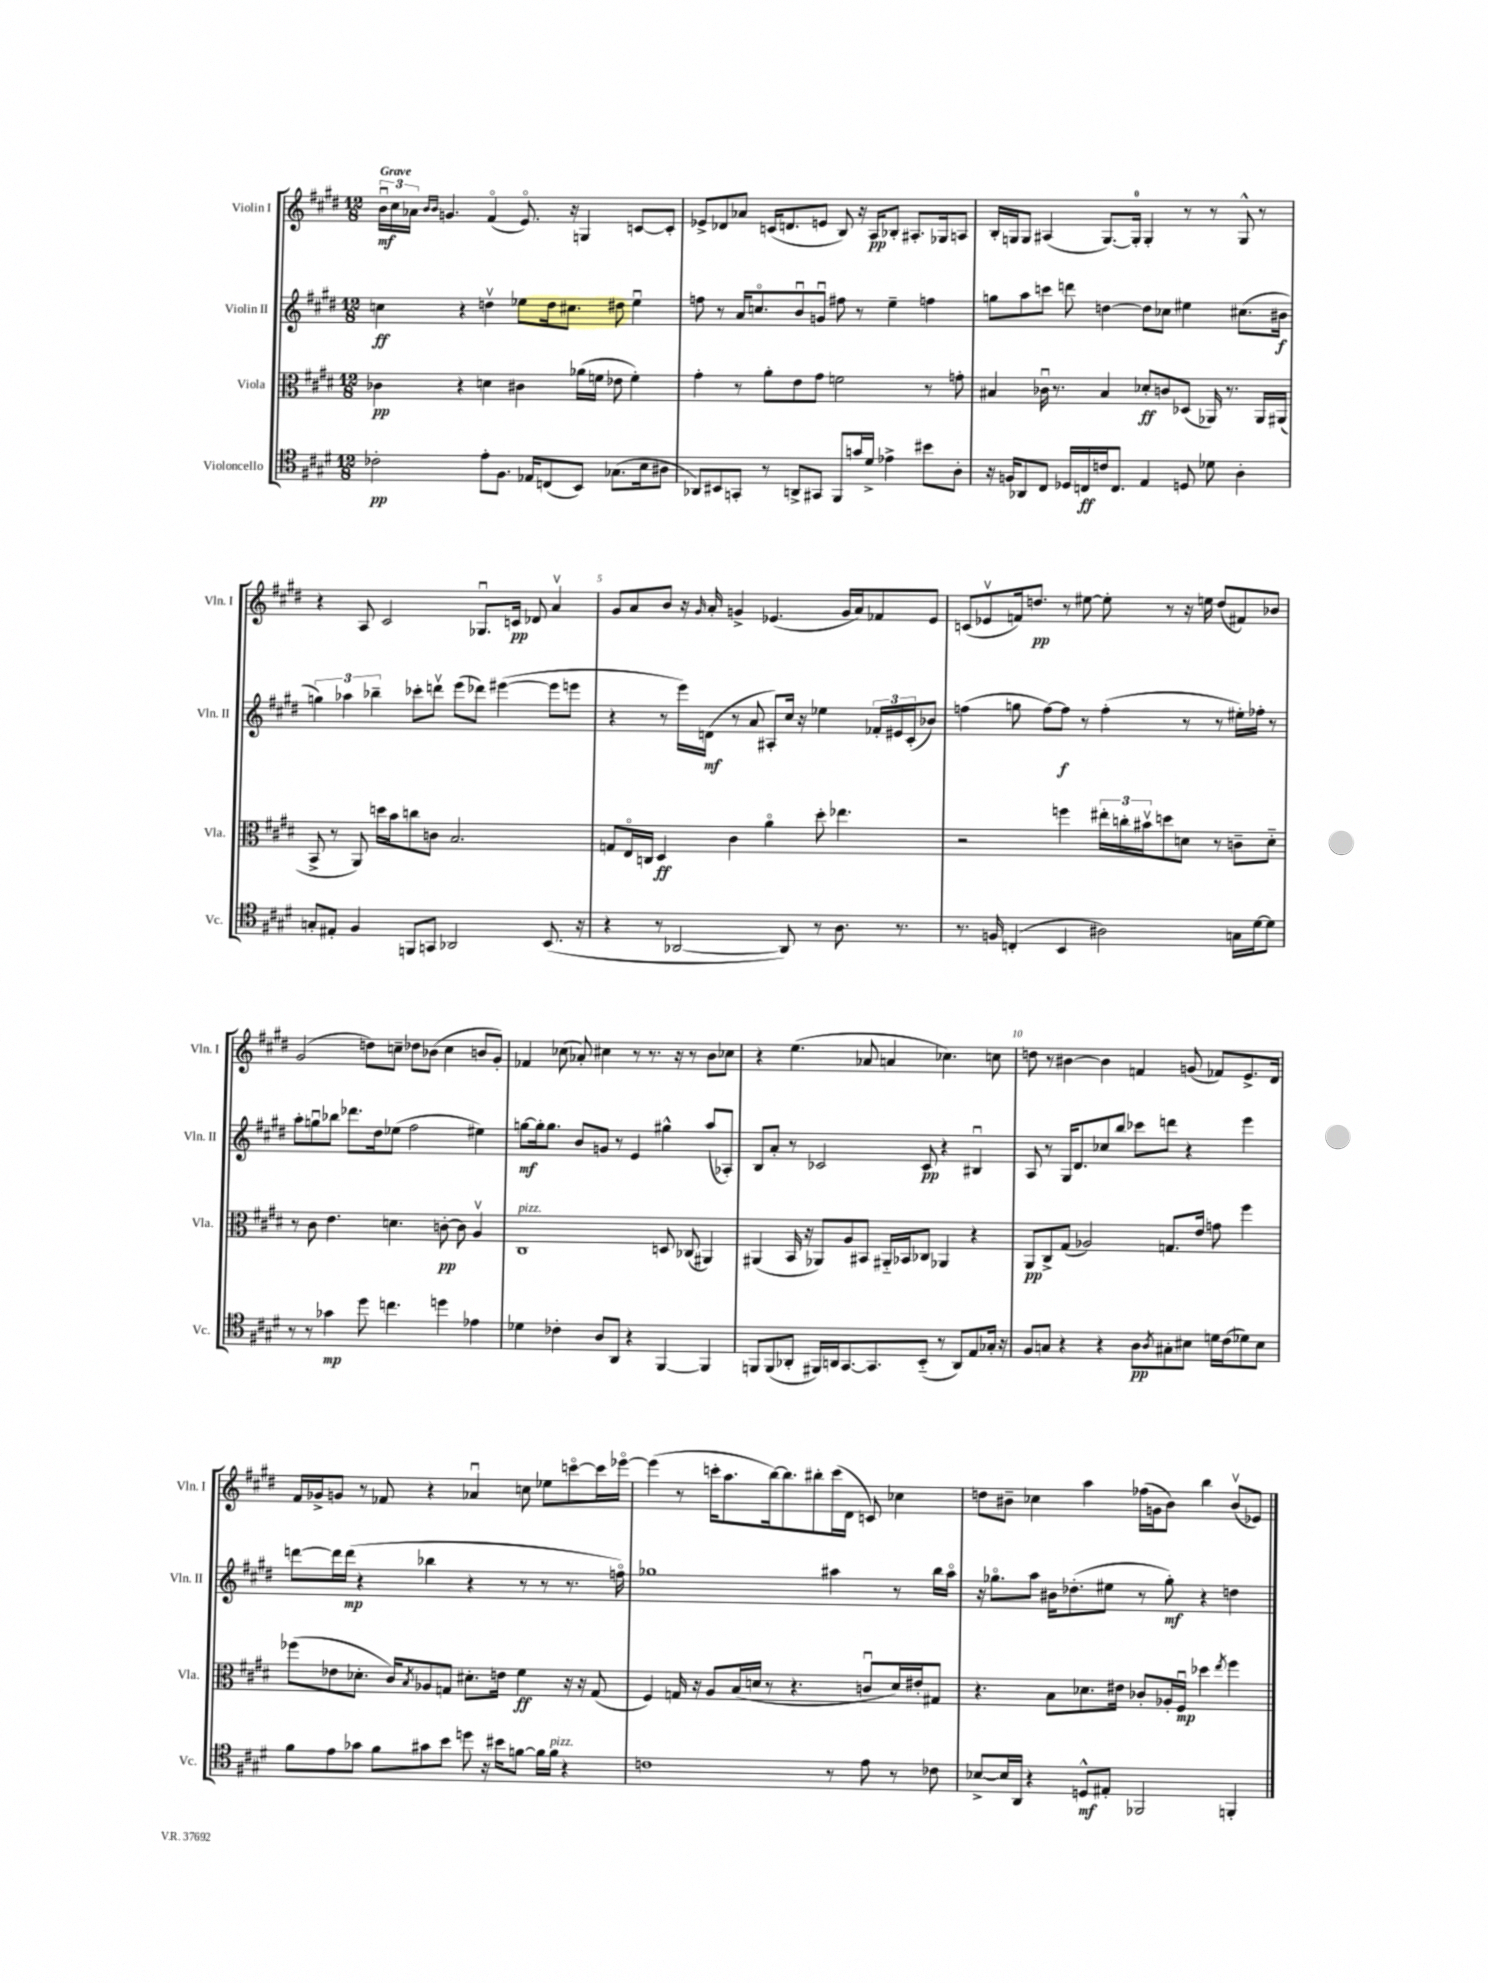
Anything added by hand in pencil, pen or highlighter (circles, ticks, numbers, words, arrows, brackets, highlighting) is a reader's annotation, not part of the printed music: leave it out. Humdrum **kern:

**kern	**kern	**kern	**kern
*staff4	*staff3	*staff2	*staff1
*clefC4	*clefC3	*clefG2	*clefG2
*k[f#c#g#d#]	*k[f#c#g#d#]	*k[f#c#g#d#]	*k[f#c#g#d#]
*M12/8	*M12/8	*M12/8	*M12/8
2c-'\	4c-\	4cc\	24bu\LL
.	.	.	24cc#\
.	.	.	24a-\JJ
.	.	.	16qqb/LL
.	.	.	16qqb/JJ
.	.	.	4.g/
.	4r	4r	.
8e'\L	4d\	4ddv\	(4f#o/
8.F#\J	.	.	.
.	4c#\	8ee-\L	8.eo/)
16E-/LK	.	.	.
(8C/	.	16dd\k	.
.	.	8.cc#\J	16r
8BB/J)	(16a-\LL	.	4G/
.	16f\JJ	.	.
(8.G-\L	8e-\	8dd#\	.
.	4f'\)	4ee-u\	[8c/L
16B\k	.	.	.
8A#\J	.	.	8c'/]J
=	=	=	=
8AA-/L)	4g#'\	8ff\	8e-^/L
8BB#/	.	8r	8d-/
8GG'/J	8r	16a/LK	8a-/J
.	.	8.cco/	.
8r	8a'\L	.	(16c/LK
.	.	.	8.d/
8AA^/L	8e\	8bu/	.
8GG#/J	8g#\J	8gu/J	8e/J
8FF#/L	2f\	8ff#\	8B/)
16g/L	.	8r	16r
16d#^/JJ	.	.	16A/LK
4e-^\	.	4ee~\	8B-'/J
.	.	.	8.A#'/L
8b#\L	8r	4ff\	.
.	.	.	16G-/k
8A'\J	8g'\	.	8A/J
=	=	=	=
16r	4B#/	8gg\L	16B'/LL
16F/LK	.	.	16G/J
8AA-/	.	8aa\	8G/J
8C#/J	16c-u\	8ccc\J	(4A#/
.	8.r	.	.
16D-/LL	.	8ddd\	.
16C/	.	.	.
16c/J	4B#/	[4dd\	[8.G/L)
8.C/J	.	.	.
.	.	.	16G'/]Jk
4E/	8d-'/L	8dd\]L	4G'/
.	8c/	8cc-\J	.
8D/	(8D-/J	4ee#\	8r
8d-\	16AA-/)	.	8r
.	8.r	.	.
4A'\	.	(8.cc#\L	8G^^/
.	16AA-/LL	.	8r
.	(16AA#/JJ	16b#\Jk	.
=	=	=	=
8G'/L	8BB^/	6gg\)	4r
8E#'/J	8r	.	.
.	.	6aa-\	.
4F#/	8AA/)	.	8A/
.	.	6bb-~\	.
.	16dd\LL	.	2c#/
.	16b\J	.	.
8FF/L	8cc\	8ccc-'\L	.
8GG/J	8c\J	8dddv\J	.
2AA-/	2.B/	(8eee\L	.
.	.	8ddd-\J)	8.G-u/L
.	.	([4eee#\	.
.	.	.	16c/Jk
.	.	.	8d-/
(8.BB/	.	8eee#\]L	4av/
.	.	8eee\J	.
16r	.	.	.
=	=	=	=
4r	8G/L	4r	8g#/L
.	16Eo/L	.	8a/
.	16C/JJ	.	.
8r	4D#/	8r	8b/J
[2AA-/	.	16eee\LL)	16r
.	.	.	16qqg#/
.	.	(16d\JJ	16a'/
.	4c#\	8r	4g^/
.	.	8a/	.
.	4ao\	8A#'/L)	(4.e-/
8AA-/])	.	16cc#/Jk	.
.	.	16r	.
8r	8dd#'\	4ee-\	.
8.A\	4.ee-\	.	16g/LL
.	.	.	16a/J)
.	.	24f-'/LL	8f-/
.	.	24e#/	.
8.r	.	.	.
.	.	(24c#'/J	.
.	.	8b-/J)	8e-/J
=	=	=	=
8.r	2r	(4ff\	(8c/L
.	.	.	8e-v/
16F/	.	.	.
(4C'/	.	8gg\	16f/k)
.	.	.	8.dd/J
.	.	[8ff\L)	.
4BB/	4ff\	8ff\]J	8r
.	.	8r	[8ee#\
2A#\)	24ee#'\LL	(4ff'\	8ee#'\]
.	24cc'\	.	.
.	24b#v\J	.	.
.	8dd\	.	8r
.	8d\J	8r	16r
.	.	.	16ee\
.	8r	8r	(8dd/L
16G\LL	8c~\L	16ee#'\LL)	8f#/)
[16d#\J	.	16ff-'\JJ	.
8d#\]J	8d'~\J	8r	8b-/J
=	=	=	=
8r	8r	8aa'\L	(2g#/
8r	8c#\	8ggu\	.
4g-\	4.e\	8bb-\J	.
.	.	8.ddd-\L	.
8dd#\	.	.	8dd\L)
.	.	16dd#\k	.
4.cc\	4.d\	(8ee-\J	8cc~\J
.	.	2ff#\	8dd-\L
.	.	.	(8b-\J
4dd\	[8c'\	.	4cc\
.	8c\]	.	.
4e-\	4Av/	4ee#\)	8b/L
.	.	.	8g#'/J)
=	=	=	=
4d-\	1C#	[8gg\L	4f-/
.	.	16gg'\]k	.
.	.	8.gg\J	.
4c-'\	.	.	(8cc-\
.	.	8b/L	8a-'/)
8A/L	.	8g/J	4cc#\
8AA/J	.	8r	.
4r	.	4e/	8r
.	.	.	8.r
[4FF#/	8D/	4gg#^^\	.
.	.	.	16r
.	(8C-/	.	8r
4FF#/]	4AA#/)	(8aa/L	8b\L
.	.	8A-'/J)	8cc-\J
=	=	=	=
8FF/L	(4AA#/	8B/L	4r
(8FF/	.	8a'/J	.
8AA-'/J	16BB/	8r	(4.ee\
.	16r	.	.
16FF#/LL)	8AA-/L)	2c-/	.
16AA/J	.	.	.
[8.GG#/	8A/	.	.
.	8BB#/J	.	8a-/
8.GG#/]	.	.	.
.	16AA#'~/LL	.	4a/
.	16BB-/J	.	.
(8BB'~/J	8C-/J	8c-/	.
8r	4AA-/	4r	4.cc-\)
8AA/L)	.	.	.
8E/	4r	4B#u/	.
16G-'/Jk	.	.	8cc\
16r	.	.	.
=	=	=	=
8F#/L	8AA/L	8A/	8dd\
8G/J	8C#^/	8r	8r
4r	(8G#/J	16G#/LK	[4b#\
.	.	8.d#/	.
.	2A-/)	.	.
4r	.	8cc-/	4b#\]
.	.	8bb/J	.
8A\L	.	8ccc-\L	4f/
8qA/	.	.	.
8G#'\	8.G/L	8ddd\J	.
8B#\J	.	4r	(8g/
.	16e/Jk	.	.
16d\LL	8g\	.	8f-/L)
(16c#\J	.	.	.
8d-\)	4ff#\	4eee\	8.e^/
8B#\J	.	.	.
.	.	.	16d#/Jk
=	=	=	=
8f#\L	(8ff-\L	[8ddd\L	16f#/LL
.	.	.	16g-^/J
8e\	8e-\	16ddd\]L	8g/J
.	.	(16ddd\JJ	.
8g-\J	8.d-'\J	4r	8r
8f#\L	.	.	8f-/
.	16c#/LK)	.	.
.	8qB/	.	.
8g#\	8A-/	4bb-\	4r
8b\J	8G/J	.	.
8dd\	8.d#'\L	4r	4a-u/
16r	.	.	.
16b#\LK	16e\Jk	.	.
[8f\J	4f#\	8r	8cc\
16f\]LL	.	8r	8ee-\L
16f\JJ	.	.	.
4r	16r	8.r	[8ccco\
.	16r	.	.
.	(8G/	.	16ccc\]L
.	.	16ffo\)	[16eee-o\JJ
=	=	=	=
1c	4F#/)	1gg-	(4eee-\]
.	16G/	.	8r
.	16r	.	.
.	8A/L	.	16ccc'\LK
.	.	.	8.aa\
.	(16B/L	.	.
.	16d/JJ	.	.
.	8r	.	[16bb\k)
.	.	.	8.bb\]
.	4.r	.	.
.	.	.	8bb#'\
8r	.	4aa#\	(16ccc\L
.	.	.	16d#\JJ
8e\	8cu/L	.	8c/)
8r	16d/L)	8r	4cc-\
.	16e#'/J	.	.
8c-\	8G#/J	16bb\LL	.
.	.	16aa#o\JJ	.
=	=	=	=
[8B-^/L	4.r	16r	8dd\L
.	.	8.gg-o\L	.
16B-/]L	.	.	8b#~\J
16AA/JJ	.	.	.
4r	.	8aa\J	4cc-\
.	8B\L	16b#\LK	.
.	.	(8.dd-'\	.
8D^^/L	8.d-\	.	4aa\
8E#'/J	.	8ee#\J	.
.	16e#\Jk	.	.
2FF-/	8c-'/L	8r	(16ff-\LL
.	.	.	16g\J
.	16A-'/L	8gg-'\)	8b#\J)
.	16F#u/JJ	.	.
.	4dd-\	4r	4bb\
.	8qee/	.	.
4FF'/	4ff#\	4dd\	(8b#v/L
.	.	.	8e-/J)
==	==	==	==
*-	*-	*-	*-
